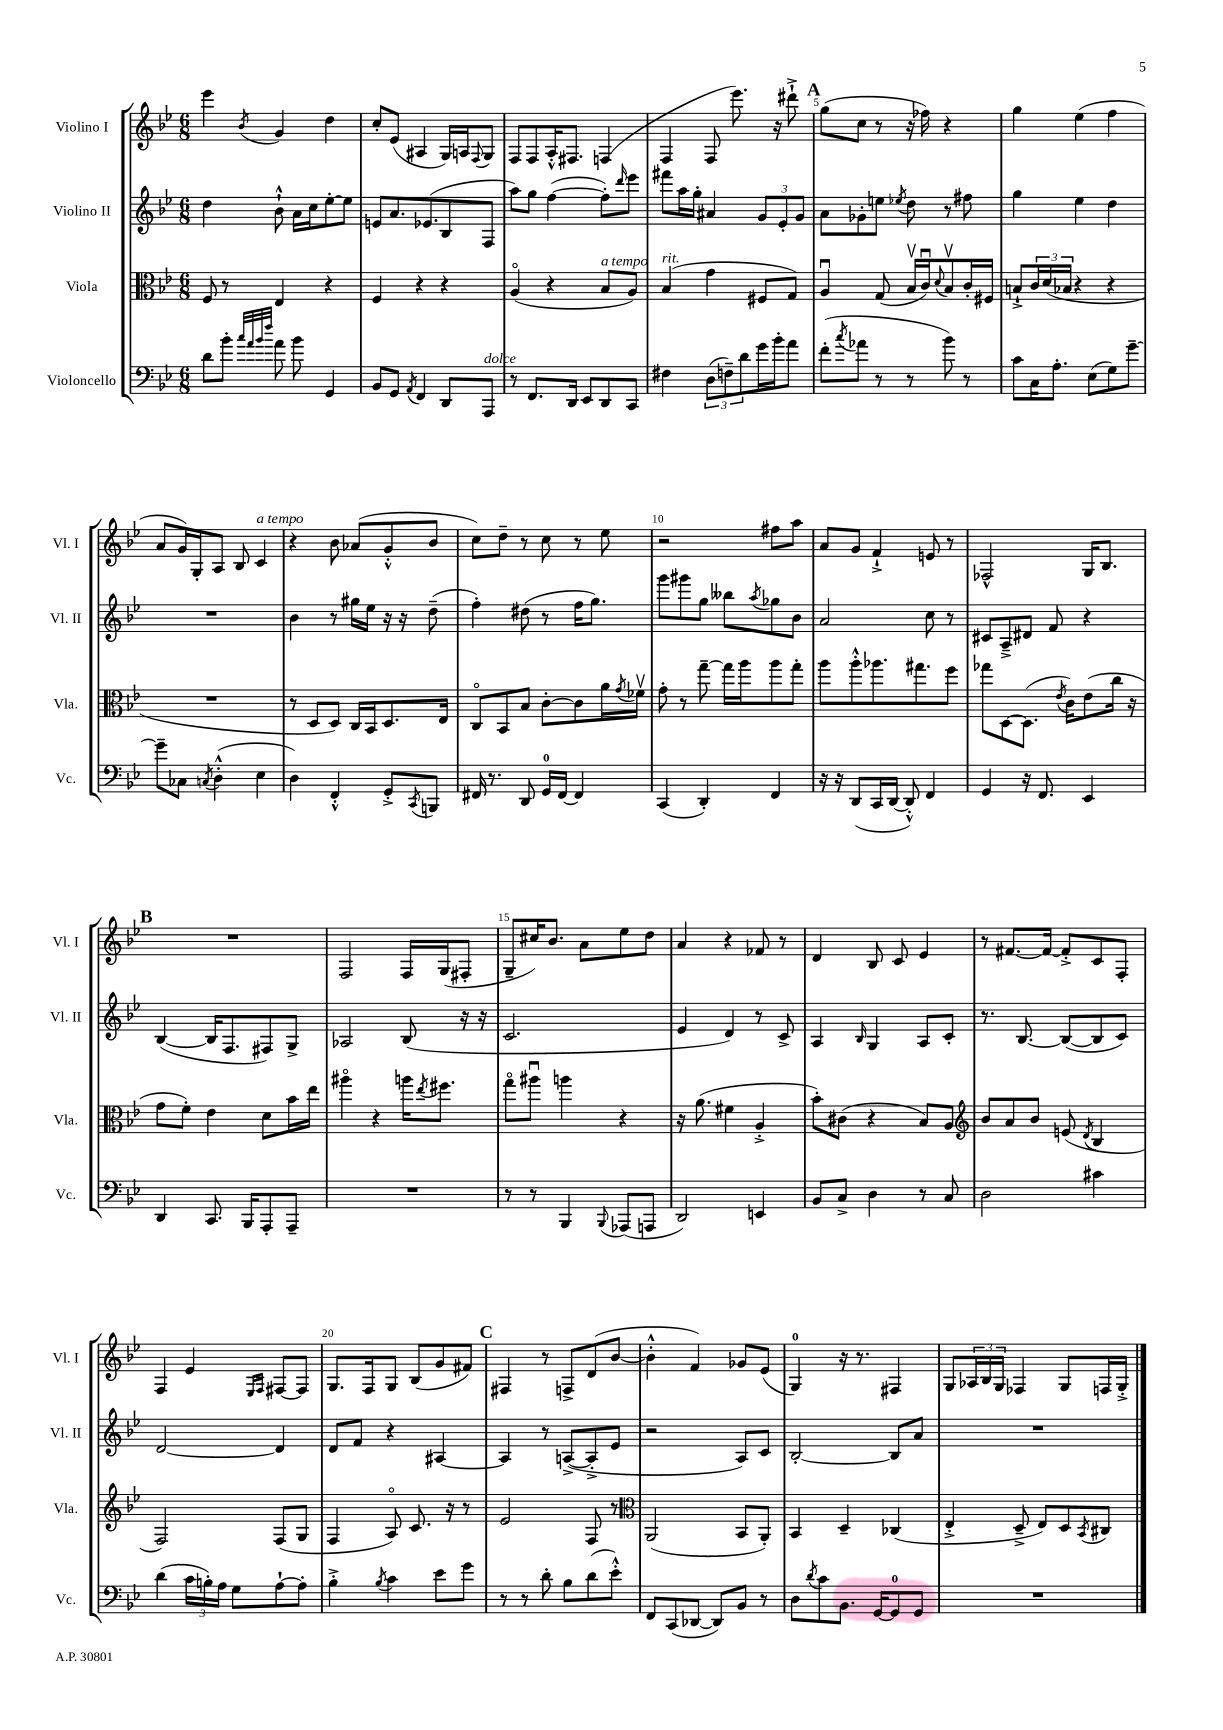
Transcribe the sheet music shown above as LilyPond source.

<<
\new StaffGroup <<
\new Staff = "s0" \with { instrumentName = "Violino I" shortInstrumentName = "Vl. I" } {
    \clef treble \key bes \major \numericTimeSignature \time 6/8
    ees'''4 \acciaccatura { bes'8 } g'4 d''4 |
    c''8-. ees'8( ais4 g16) a16 \appoggiatura { f8 } g8 |
    f8 f8 a16-.-^ fis8. f4( |
    f4 f8 ees'''8.) r16 dis'''8-!-> |
    \mark \markup { \bold "A" } g''8( c''8 r8 r16 fes''16) r4 |
    g''4 ees''4( f''4 |
    a'8 g'16) g16-. a8 bes8 c'4^\markup { \italic "a tempo" } |
    r4 bes'8 aes'8( g'8-.-^ bes'8 |
    c''8) d''8-- r8 c''8 r8 ees''8 |
    r2 fis''8 a''8 |
    a'8 g'8 f'4-!-> e'8 r8 |
    fes2-^ g16 bes8. |
    \mark \markup { \bold "B" } R2. |
    f2 f16 g16( fis8-. |
    g8-- cis''16) bes'8. a'8 ees''8 d''8 |
    a'4 r4 fes'8 r8 |
    d'4 bes8 c'8 ees'4 |
    r8 fis'8.~ fis'16~ fis'8-.-> c'8 f8-. |
    f4 ees'4 \grace { ees16 f16 } fis8~ fis8 |
    g8. f16 g8 bes8( g'8 fis'8) |
    \mark \markup { \bold "C" } fis4 r8 f8-> d'8( bes'8~ |
    bes'4-.-^ f'4) ges'8 ees'8( |
    g4-0) r16 r8. fis4 |
    g8 \tuplet 3/2 { aes16 bes16 g16 } fes4 g8 f16 g16-.-> \bar "|." |
}
\new Staff = "s1" \with { instrumentName = "Violino II" shortInstrumentName = "Vl. II" } {
    \clef treble \key bes \major \numericTimeSignature \time 6/8
    d''4 bes'8-!-^ a'16 c''16 ees''8~-. ees''8 |
    e'8 a'8. ees'8.( bes8 f8 |
    a''8) g''8 f''4~( f''8-.) \grace { d'''16 } ees'''8 |
    fis'''8 a''16 g''16-. ais'4 \tuplet 3/2 { g'8 ees'8-. g'8 } |
    \mark \markup { \bold "A" } a'8 ges'8-. e''8 \acciaccatura { ees''8 } d''8 r8 fis''8 |
    g''4 ees''4 d''4 |
    R2. |
    bes'4 r8 gis''16 ees''16 r16 r16 d''8--( |
    f''4-.) dis''8( r8 f''16 g''8.) |
    g'''8 gis'''8 g''8 beses''8 \acciaccatura { a''8 } ges''8 bes'8 |
    a'2 c''8 r8 |
    cis'8 a8---> dis'8 f'8 r4 |
    \mark \markup { \bold "B" } bes4~( bes16 f8. fis8) g8-> |
    aes2 bes8( r16 r16 |
    c'2. |
    ees'4 d'4) r8 c'8-> |
    a4 \grace { bes16 } g4 a8 c'8-. |
    r8. bes8.~ bes8~( bes8 c'8) |
    d'2~ d'4 |
    d'8 f'8 r4 ais4~ |
    \mark \markup { \bold "C" } ais4 r8 a8~->( a8-.-> ees'8 |
    r2 a8) c'8 |
    bes2~-. bes8 a'8 |
    R2. \bar "|." |
}
\new Staff = "s2" \with { instrumentName = "Viola" shortInstrumentName = "Vla." } {
    \clef alto \key bes \major \numericTimeSignature \time 6/8
    f8 r8 ees4 r4 |
    f4 r4 r4 |
    a4\flageolet( r4 bes8^\markup { \italic "a tempo" } a8) |
    bes4^\markup { \italic "rit." }( g'4 fis8 g8) |
    \mark \markup { \bold "A" } a4\downbow g8( bes16\upbow c'16\downbow) \appoggiatura { d'8 } bes8\upbow c'16-. fis16 |
    b8-!-> \tuplet 3/2 { c'16 d'16( bes16 } r4 r4 |
    R2. |
    r8 d8 d8) c16 bes,16 d8. ees16 |
    c8\flageolet bes,8 bes8 c'8~-. c'8 a'16 \acciaccatura { g'8 } fes'16\upbow |
    g'8-. r8 g''8~-- g''16 a''16 a''8 g''8-. |
    a''8 a''8-.-^ aes''8. gis''8. f''8 |
    ges''8 d8~ d8.( \acciaccatura { ees'8 } c'16) ees'8( c''16 r16 |
    \mark \markup { \bold "B" } g'8 f'8-.) ees'4 d'8 bes'16 ees''16 |
    ais''4\flageolet r4 a''16 \acciaccatura { ees''8 } fis''8. |
    g''8\flageolet ais''8\downbow a''4 r4 |
    r16 a'8.( fis'4 a4-.-> |
    bes'8-.) cis'8( r4 bes8) a8 |
    \clef treble bes'8 a'8 bes'8 e'8( \acciaccatura { d'8 } bes4 |
    f2) f8( g8 |
    f4 a8\flageolet) c'8. r16 r8 |
    \mark \markup { \bold "C" } ees'2 f8 r8 |
    \clef alto a,2( bes,8 a,8-.) |
    bes,4 d4-- ces4( |
    ees4-.-> d8---> ees8) d8 \acciaccatura { bes,8 } cis8 \bar "|." |
}
\new Staff = "s3" \with { instrumentName = "Violoncello" shortInstrumentName = "Vc." } {
    \clef bass \key bes \major \numericTimeSignature \time 6/8
    d'8 bes'8-. \grace { c''32 a'32 bes'32 f''32 } a'8 bes'8 g,4 |
    bes,8 g,8 \acciaccatura { a,8 } f,4 d,8 a,,8^\markup { \italic "dolce" } |
    r8 f,8. d,16 ees,8 d,8 c,8 |
    fis4 \tuplet 3/2 { d8( f8--) d'8 } g'16 bes'16-. a'8 |
    \mark \markup { \bold "A" } f'8-.( \acciaccatura { c''8 } aes'8 r8 r8 bes'8) r8 |
    c'8 c16 a8.-. ees8( g8) g'8~-- |
    g'8-- ces8 \acciaccatura { c8 } d4-.-^( ees4 |
    d4) f,4-.-^ g,8-.-> \acciaccatura { c,8 } b,,8 |
    fis,16 r8. d,8 g,16-0 fis,16~ fis,4 |
    c,4( d,4-.) f,4 |
    r16 r16 d,8( c,16 d,16~ d,8-.-^) f,4 |
    g,4 r16 f,8. ees,4 |
    \mark \markup { \bold "B" } d,4 c,8. bes,,16 a,,8-. a,,8-- |
    R2. |
    r8 r8 bes,,4 \appoggiatura { bes,,8 } aes,,8( a,,8 |
    d,2) e,4 |
    bes,8 c8-> d4 r8 c8 |
    d2 cis'4 |
    d'4( \tuplet 3/2 { c'16 b16-.) a16 } g8 a8~-! a8-. |
    bes4-.-> \acciaccatura { bes8 } c'4 ees'8 g'8 |
    \mark \markup { \bold "C" } r8 r8 d'8-. bes8 d'8( ees'8-.-^) |
    f,8 c,8( des,8~ des,8) bes,8 r8 |
    d8 \acciaccatura { d'8 } c'8 bes,8. g,16~ g,8-0 g,8 |
    R2. \bar "|." |
}
>>
>>
\layout { \context { \Score \override BarNumber.break-visibility = ##(#f #t #t) barNumberVisibility = #(every-nth-bar-number-visible 5) } }
